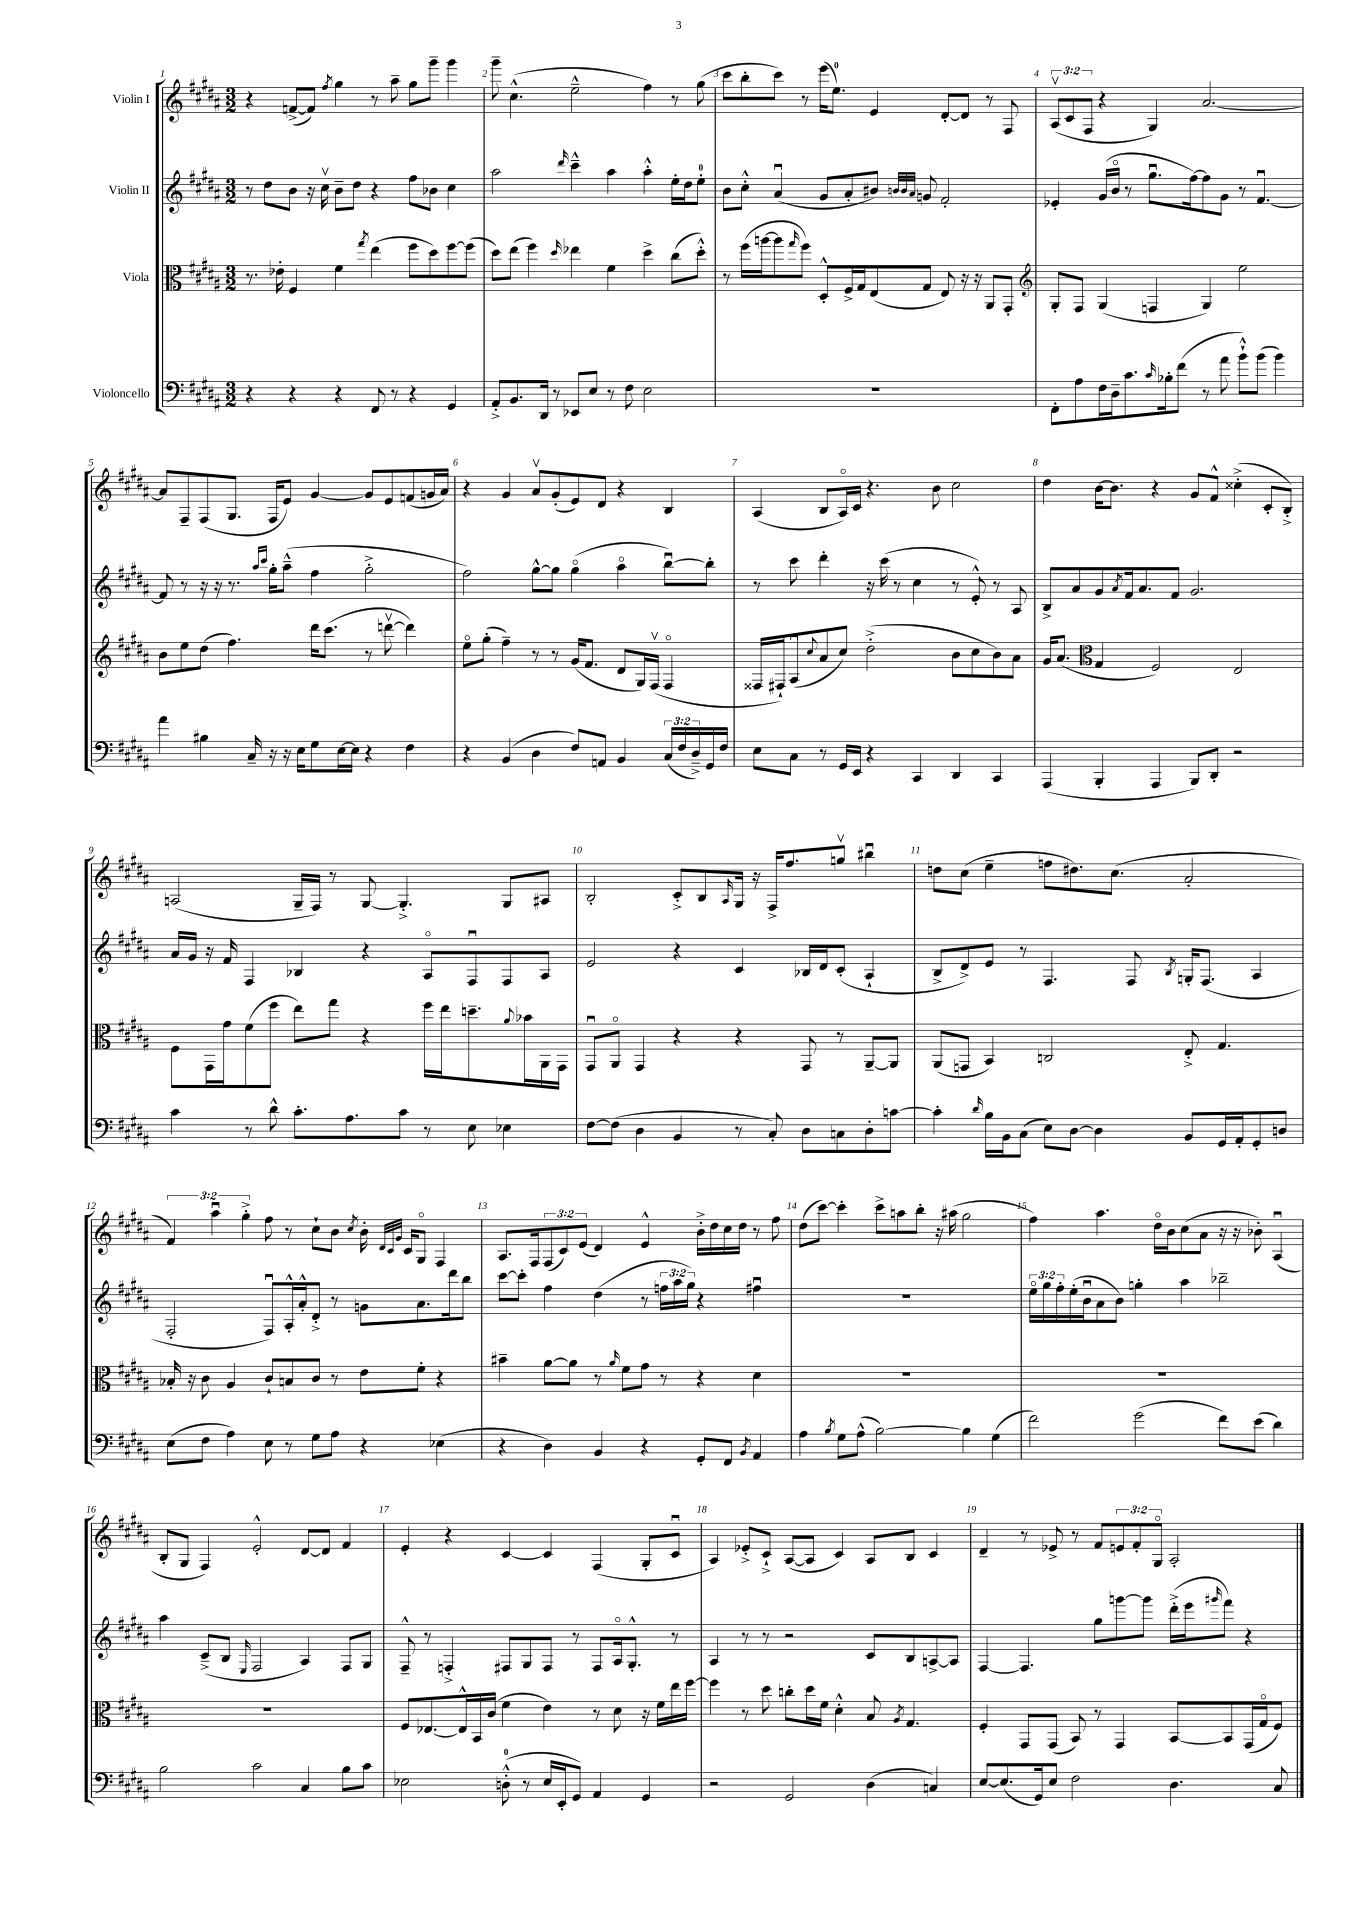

**kern	**kern	**kern	**kern
*part4	*part3	*part2	*part1
*staff4	*staff3	*staff2	*staff1
*I"Violoncello	*I"Viola	*I"Violin II	*I"Violin I
*clefF4	*clefC3	*clefG2	*clefG2
*k[f#c#g#d#a#]	*k[f#c#g#d#a#]	*k[f#c#g#d#a#]	*k[f#c#g#d#a#]
*M3/2	*M3/2	*M3/2	*M3/2
=1	=1	=1	=1
4r	8.r	8r	4r
.	.	8dd#\L	.
.	16e-X'\	.	.
4r	4F#/	8b\J	([8fn^/L
.	.	16r	8f/J])
.	.	16cc#v\	.
.	.	.	8qff#/
4r	4f#\	8b~\L	4gg#\
.	.	8dd#\J	.
.	8qgg#/	.	.
8FF#/	(4ee\	4r	8r
8r	.	.	8aa#~\
4r	8ff#\L	8ff#\L	8gg#\L
.	8dd#\)	8b-X\J	8ggg#~\J
4GG#/	[8ff#\	4cc#\	4ggg#\
.	(8ff#\J]	.	.
=2	=2	=2	=2
8AA#'^/L	8dd#\L)	2aa#\	8ggg#~\
8.BB/	(8ee\J	.	(4.cc#^^\
.	4ff#\)	.	.
16DD#/Jk	.	.	.
8r	.	.	.
.	16qqdd#/	16qqddd#/	.
8EE-X/L	4ee-X\	4ccc#~^^\	2ee~^^\
8E/J	.	.	.
8r	4f#\	4aa#\	.
8F#\	.	.	.
2E\	4dd#^\	4aa#'^^\	4ff#\)
.	(8cc#\L	16ee'\LL	8r
.	.	16dd#\J	.
.	8dd#'^^\J)	8ee'\J	(8gg#\
=3	=3	=3	=3
1.r	8r	8b\L	8ccc#\L
.	(16ff#\LL	8cc#'^^\J	8bb'\
.	[16aan\J	.	.
.	8aa\]	(4a#u/	8ccc#\J)
.	16qqgg#/	.	.
.	8ff#\J)	.	8r
.	8D#'^^/L	8g#/L	(16eee\KL
.	.	.	8.ee\J)
.	16F#^/L	8a#'/	.
.	16G#/J	.	.
.	(8E/	8b#X/J)	4e/
.	.	32qqbn/LLL	.
.	.	32qqb/	.
.	.	32qqa#/JJJ	.
.	8G#/J	8gn/	.
.	8E/)	2f#'/	[8d#'/L
.	16r	.	8d#/J]
.	16r	.	.
.	8AA#/L	.	8r
.	8GG#'/J	.	8F#/
=4	=4	=4	=4
*	*clefG2	*	*
8FF#'\L	8G#'/L	4e-X'/	(12A#v/L
.	.	.	12c#/
8A#\	8F#/J	.	.
.	.	.	12F#/J
16F#\L	(4G#/	(16g#/LL	4r
16D#~\J	.	16b/JJ	.
8.c#\	.	8r	.
.	4Fn/	8.gg#u\L	4G#/)
16qqc#/	.	.	.
16B-X'\k	.	.	.
(8f#\J	.	.	.
.	.	[16ff#\k)	.
8r	4G#/)	8ff#\]	[2.a#/
8a#\	.	8g#\J	.
8b`^^\L)	2ee\	8r	.
(8b\J	.	[4.f#u/	.
4b\)	.	.	.
!!LO:LB:g=z
=5	=5	=5	=5
4a#\	8b\L	8f#/]	8a#/L]
.	8ee\	8r	8F#~/
4B#X\	(8dd#\J	16r	(8F#/
.	.	16r	.
.	4.ff#\)	8.r	8.G#/J
16C#~/	.	.	.
.	.	16qqaa#/LL	.
.	.	16qqccc#/JJ	.
16r	.	16gg#'\KL	16F#/KL
16r	.	(8aa#~^^\J	8e/J)
16E\KL	.	.	.
8G#\	16ddd#\KL	4ff#\	[4g#/
.	(8.ccc#\J	.	.
[16E\L	.	.	.
16E\JJ]	.	.	.
4r	8r	2gg#'^\	8g#/L]
.	[8dddnv\	.	8e/
4F#\	4ddd\])	.	(8fn/
.	.	.	16gn/L
.	.	.	16a#/JJ)
=6	=6	=6	=6
4r	8ee\L	2ff#\)	4r
.	(8gg#'\J	.	.
(4BB/	4ff#~\)	.	4g#/
4D#\	8r	[8gg#^^\L	8a#v/L
.	8r	8gg#\J]	(8g#'/
8F#/L)	(16g#/KL	(4gg#\	8e/)
.	8.f#/J	.	.
8AAn/J	.	.	8d#/J
4BB/	8d#/L	4aa#\	4r
.	16G#/L)	.	.
.	(16F#v/JJ	.	.
(24C#/LL	4F#/	[8bbu\L)	4B/
24F#/	.	.	.
24D#~^/)	.	.	.
16GG#/	.	8bb'\J]	.
16F#/JJ	.	.	.
=7	=7	=7	=7
8E\L	16F##X/LL	8r	(4A#/
.	16F#X`/J)	.	.
8C#\J	(8A#u/	8ccc#\	.
.	8qqcc#/	.	.
8r	8a#/	4ddd#'\	8B/L
16GG#/LL	8cc#/J)	.	16A#/L)
16EE/JJ	.	.	16c#/JJ
4r	(2dd#'^\	16r	4.r
.	.	(16ccc#\	.
.	.	8r	.
4CC#/	.	4cc#\	.
.	.	.	8b\
4DD#/	8b\L	8r	2cc#\
.	8cc#\	8e'^^/)	.
4CC#/	8b\)	8r	.
.	8a#\J	8A#/	.
=8	=8	=8	=8
(4AAA#/	16g#/KL	8B^/L	4dd#\
.	(8.a#/J	.	.
.	.	8a#/	.
*	*clefC3	*	*
4BBB'/	4G#/	8g#/	[16b\KL
.	.	.	8.b\J]
.	.	8qa#/	.
.	.	16f#/k	.
.	.	8.a#/	.
4AAA#/	2F#/)	.	4r
.	.	8f#/J	.
8BBB/L)	.	2.g#/	8g#/L
8DD#'/J	.	.	8f#^^/J
2r	2E/	.	(4cc##X'^\
.	.	.	8c#'/L
.	.	.	8B'^/J)
!!LO:LB:g=z
=9	=9	=9	=9
4c#\	8F#\L	16a#/LL	(2An/
.	.	16g#/JJ	.
.	16GG#\L	16r	.
.	16g#\J	16f#/	.
8r	(8f#\	4F#/	.
8d#^^\	8ff#\J	.	.
8.c#'\L	8ee\L)	4B-X/	16G#~/LL
.	.	.	16F#/JJ)
.	8gg#\J	.	8r
8.A#\	.	.	.
.	4r	4r	[8G#/
8c#\J	.	.	4.G#'^/]
8r	16ff#\LL	8A#/L	.
.	16ee\J	.	.
8E\	8.ddn~\	8F#u/	.
4E-X\	.	8F#/	8G#/L
.	8qqa#/	.	.
.	16b-X\L	.	.
.	16AA#\	8A#/J	8A#X/J
.	16GG#\JJ	.	.
=10	=10	=10	=10
[8F#\L	8GG#u/L	2e/	2B'/
(8F#\J]	8AA#/J	.	.
4D#\	4GG#/	.	.
4BB/	4r	4r	8c#'^/L
.	.	.	8B/
.	.	.	16qqA#/
8r	4r	4c#/	16G#/Jk
.	.	.	16r
8C#'/)	.	.	16F#^/KL
.	.	.	8.ff#/
8D#\L	8GG#/	16B-X/LL	.
.	.	16d#/J	.
8Cn\	8r	(8c#'/J	8ggnv/J
8D#'\	[8AA#~/L	4A#`/	4bb#Xu\
[8cn\J	8AA#/J]	.	.
=11	=11	=11	=11
4c'\]	(8AA#/L	8B^/L	8ddn\L
.	8GGn/J	8d#^/)	(8cc#\J
16qqd#/	.	.	.
16B\LL	4BB/)	8e/J	4ee~\
16BB\J	.	.	.
(8C#\J	.	8r	.
8E\L)	2Cn/	4.F#/	8ffn\L
[8D#\J	.	.	8.dd#X\)
4D#\]	.	.	.
.	.	.	(8.cc#\J
.	.	8F#/	.
.	.	8qB/	.
8BB/L	8E'^/	16Gn'/KL	2a#'/
.	.	(8.F#/J	.
16GG#/L	4.G#/	.	.
16AA#'/J	.	.	.
8GG#'/	.	4A#/	.
8Dn/J	.	.	.
!!LO:LB:g=z
=12	=12	=12	=12
(8E\L	16B-X'/	2F#'/	6f#/)
.	16r	.	.
8F#\J	8c#\	.	.
.	.	.	6aa#u\
4A#\)	4A#/	.	.
.	.	.	6gg#'^\
8E\	8c#`/L	8F#u/L)	8ff#\
8r	8Bn/	16A#'^^/L	8r
.	.	16a#'^^/J	.
8G#\L	8c#/J	8d#'^/J	8cc#`\L
8A#\J	8r	8r	8b\J
.	.	.	8qcc#/
4r	8e\L	8gn\L	16b'\
.	.	.	32qqd#/LLL
.	.	.	32qqc#/
.	.	.	32qqg#/JJJ
.	.	.	16c#/KL
.	8f#'\J	8.a#\	8G#/J
(4E-X\	4r	.	4F#/
.	.	16ddd#\k	.
.	.	8bb\J	.
=13	=13	=13	=13
4r	4b#X~\	[8ccc#\L	8.A#/L
.	.	8ccc#'\J]	.
.	.	.	16F#/k
4D#\)	[8a#\L	4ff#\	(12F#/
.	.	.	12c#/)
.	8a#\J]	.	.
.	.	.	(12e/J
4BB/	8r	(4dd#\	4d#/)
.	16qqa#/	.	.
.	8f#\L	.	.
4r	8g#\J	8r	4e^^/
.	8r	24ffn\LL	.
.	.	24aa#\	.
.	.	24gg#\JJ)	.
8GG#'/L	4r	4r	16b'^\LL
.	.	.	16dd#\
8FF#/J	.	.	16cc#\
.	.	.	16dd#\JJ
8qBB/	.	.	.
4AA#/	4d#\	4ff#Xu\	8r
.	.	.	8ff#\
=14	=14	=14	=14
4A#\	1.r	1.r	(8dd#\L
.	.	.	[8ccc#\J)
8qB/	.	.	.
8G#\L	.	.	4ccc#'\]
(8A#^^\J	.	.	.
[2B\)	.	.	8ccc#^\L
.	.	.	8aan\
.	.	.	8bb'\J
.	.	.	16r
.	.	.	(16aa#X\
4B\]	.	.	2gg#\
(4G#\	.	.	.
=15	=15	=15	=15
2f#\)	1.r	24ee\LL	4ff#\)
.	.	24gg#\	.
.	.	24ff#'\	.
.	.	(16ee'\	.
.	.	16bu\J	.
.	.	8a#\	4.aa#\
.	.	8b\J)	.
(2g#\	.	4ggn'\	.
.	.	.	16dd#\LL
.	.	.	16b\J
.	.	4aa#\	(8cc#\
.	.	.	8a#\J
8f#\L)	.	2bb-X~\	16r
.	.	.	16r
(8e\J	.	.	8b-X'\)
4d#\)	.	.	(4A#u/
!!LO:LB:g=z
=16	=16	=16	=16
2B\	1.r	4aa#\	8B'/L
.	.	.	8G#/J
.	.	(8c#~^/L	4F#/)
.	.	8B/J	.
.	.	16qqE/	.
2c#\	.	2F#/	2e'^^/
4C#/	.	4A#/)	[8d#/L
.	.	.	8d#/J]
8B\L	.	8F#/L	4f#/
8c#\J	.	8G#/J	.
=17	=17	=17	=17
2E-X\	8F#/L	8F#~^^/	4e'/
.	[8.E-X/	8r	.
.	.	4Fn'^/	4r
.	16E-^^/L]	.	.
.	16BB/	.	.
.	(16c#/JJ	.	.
(8Dn'^^\	4f#\	8F#X/L	[4c#/
8r	.	8G#/	.
16E-/LL	4e\)	8F#/J	4c#/]
16EE'/J	.	.	.
8GG#/J)	.	8r	.
4AA#/	8r	8F#/L	(4F#/
.	8d#\	16A#/k	.
.	.	8.G#'^^/J	.
4GG#/	16r	.	8G#'/L
.	16f#\LL	.	.
.	16ee\	8r	8c#u/J
.	[16ff#\JJ	.	.
=18	=18	=18	=18
2r	4ff#\]	4A#/	4A#/)
.	8r	8r	8e-X'^/L
.	8dd#\	8r	8c#`^/J
2GG#/	8ccn'\L	2r	([8A#/L
.	16dd#\L	.	8A#/J]
.	16f#\JJ	.	.
.	4d#'^^\	.	4c#/)
(4D#\	8B/	8c#/L	8A#/L
.	8qA#/	.	.
.	4.G#/	8B/	8B/J
4Cn/)	.	[8An^/	4c#/
.	.	8A/J]	.
=19	=19	=19	=19
[8E/L	4F#'/	[4F#/	4d#~/
(8.E/]	.	.	.
.	8GG#/L	4.F#/]	8r
16GG#/k)	.	.	.
8E/J	(8GG#/J	.	8e-X^/
2F#\	8BB/)	.	8r
.	8r	8gg#\L	8f#/L
.	4GG#/	[8gggn\	12en/
.	.	.	12f#'/
.	.	8ggg\J]	.
.	.	.	12G#/J
4.D#\	[8BB/L	(16ddd#'^\LL	2A#'/
.	.	16eee\J	.
.	.	16qqggg#X/	.
.	8BB/]	8fff#\J)	.
.	(16GG#/L	4r	.
.	16G#/J	.	.
8C#/	8F#/J)	.	.
==	==	==	==
*-	*-	*-	*-
